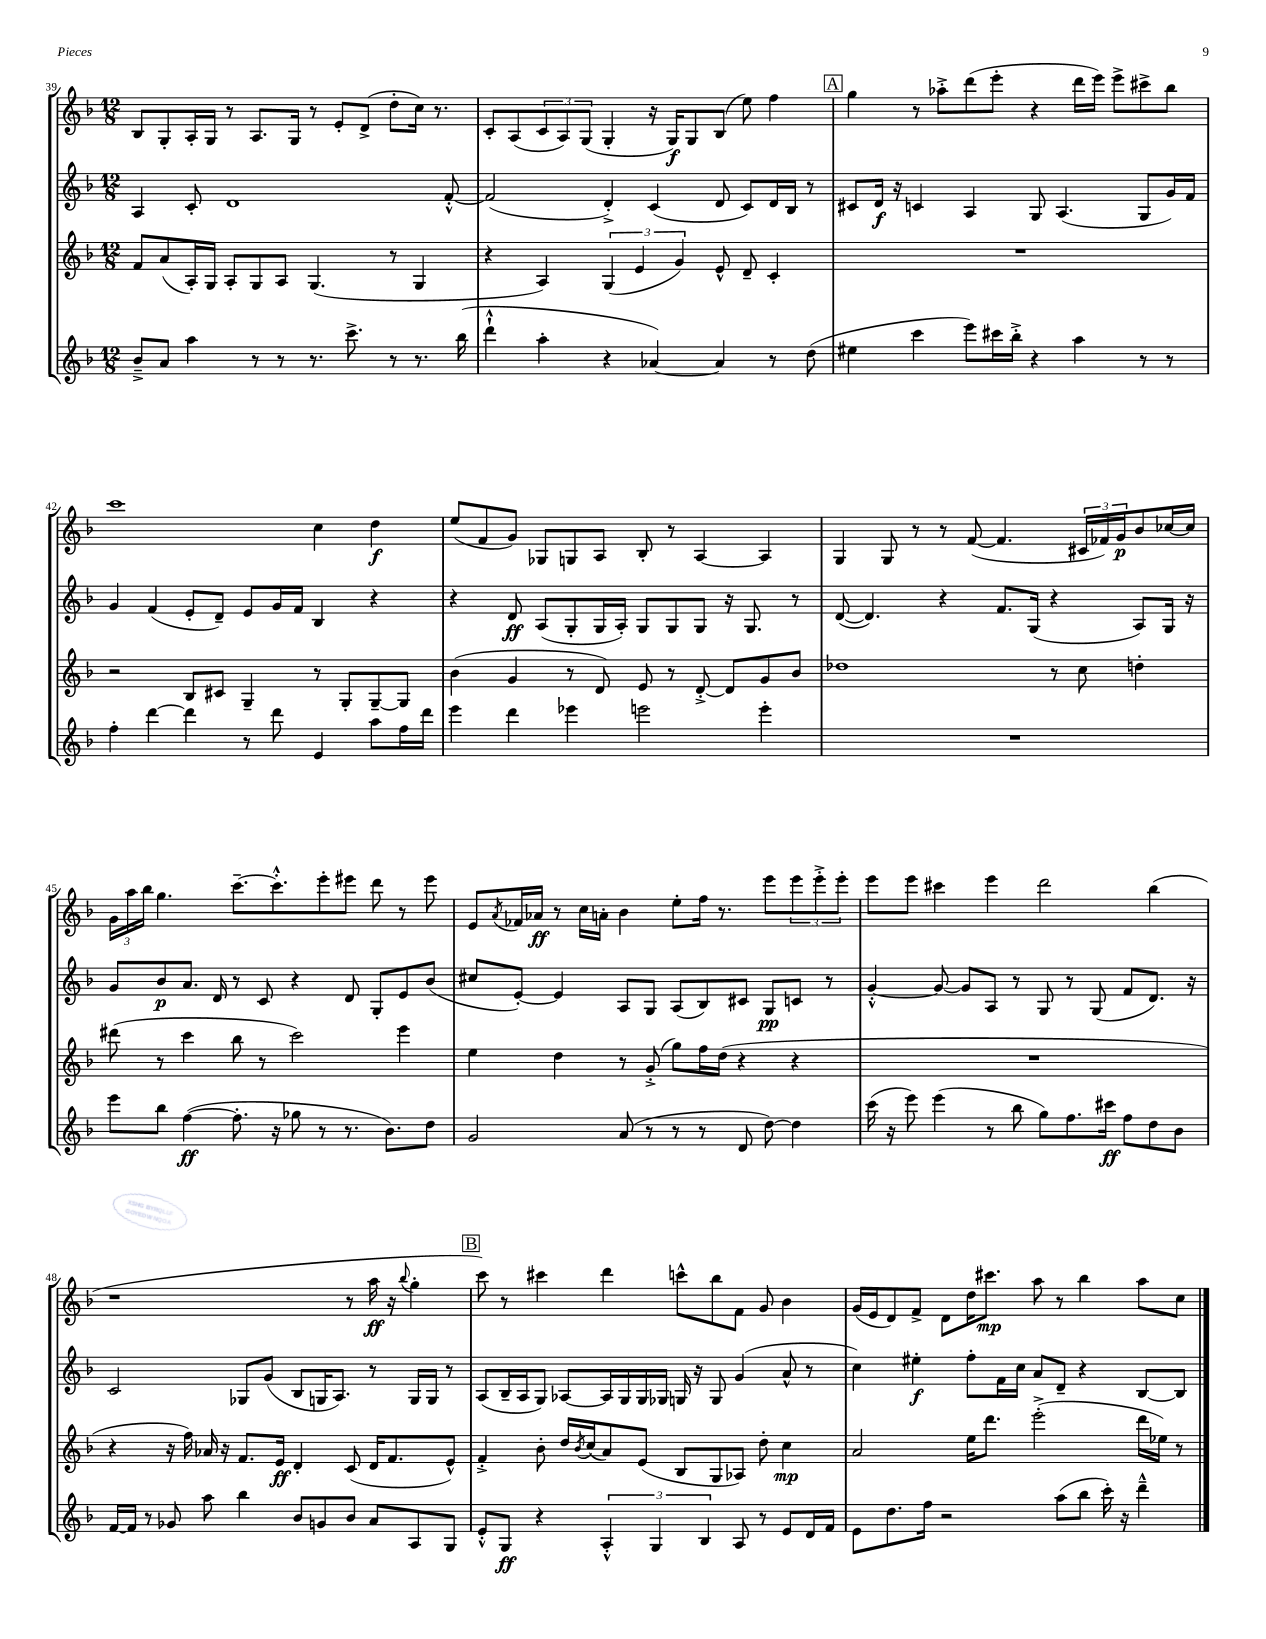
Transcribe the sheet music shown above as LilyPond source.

<<
\new StaffGroup <<
\new Staff = "s0" {
    \clef treble \key f \major \numericTimeSignature \time 12/8
    bes8 g8-. a16-. g16 r8 a8. g16 r8 e'8-. d'8->( d''8-. c''16) r8. |
    c'8-. a8( \tuplet 3/2 { c'8 a8) g8( } g4-. r16 g16\f) g8 bes8( e''8) f''4 |
    \mark \markup { \box "A" } g''4 r8 aes''8-.-> d'''8( e'''8-. r4 d'''16 e'''16) e'''8-> cis'''8-> bes''8 |
    c'''1 c''4 d''4\f |
    e''8( f'8 g'8) ges8 g8 a8 bes8-. r8 a4~ a4 |
    g4 g8 r8 r8 f'8~( f'4. \tuplet 3/2 { cis'16 fes'16) g'16\p } bes'8 ces''16~ ces''16 |
    \tuplet 3/2 { g'16 a''16 bes''16 } g''4. c'''8.~-- c'''8.-.-^ e'''8-. eis'''8 d'''8 r8 eis'''8 |
    e'8 \acciaccatura { a'8 } fes'16 aes'16\ff r8 c''16 a'16-. bes'4 e''8-. f''16 r8. e'''8 \tuplet 3/2 { e'''8 e'''8-.-> e'''8-. } |
    e'''8 e'''8 cis'''4 e'''4 d'''2 bes''4( |
    r1 r8 a''16\ff r16 \appoggiatura { bes''8 } g''4-. |
    \mark \markup { \box "B" } c'''8) r8 cis'''4 d'''4 c'''8-^ bes''8 f'8 g'8 bes'4 |
    g'16( e'16 d'8) f'8-> d'8 d''16 cis'''8.\mp a''8 r8 bes''4 a''8 c''8 \bar "|." |
}
\new Staff = "s1" {
    \clef treble \key f \major \numericTimeSignature \time 12/8
    a4 c'8-. d'1 f'8~-.-^ |
    f'2( d'4-.->) c'4( d'8 c'8) d'16 bes16 r8 |
    \mark \markup { \box "A" } cis'8 d'16\f r16 c'4 a4 g8 a4.( g8 g'16) f'16 |
    g'4 f'4( e'8-. d'8--) e'8 g'16 f'16 bes4 r4 |
    r4 d'8\ff a8( g8-. g16 a16-.) g8 g8 g8 r16 g8. r8 |
    d'8~( d'4.) r4 f'8. g16( r4 a8) g16 r16 |
    g'8 bes'8\p a'8. d'16 r8 c'8 r4 d'8 g8-. e'8 bes'8( |
    cis''8 e'8~-.) e'4 a8 g8 a8( bes8) cis'8 g8\pp c'8 r8 |
    g'4~-.-^ g'8~ g'8 a8 r8 g8 r8 g8( f'8 d'8.) r16 |
    c'2 ges8 g'8( bes8 g16 a8.) r8 g16 g16 r8 |
    \mark \markup { \box "B" } a8( bes16-- a16 g8) aes8~ aes16 g16 g16 ges16 g16 r16 g8 g'4( a'8-^ r8 |
    c''4) eis''4-.\f f''8-. f'16 c''16 a'8 d'8-- r4 bes8~ bes8 \bar "|." |
}
\new Staff = "s2" {
    \clef treble \key f \major \numericTimeSignature \time 12/8
    f'8 a'8( a16-.) g16 a8-. g8 a8 g4.( r8 g4 |
    r4 a4) \tuplet 3/2 { g4( e'4 g'4) } e'8-^ d'8-- c'4-. |
    \mark \markup { \box "A" } R1. |
    r2 bes8 cis'8 g4-- r8 g8-. g8~-- g8 |
    bes'4( g'4 r8 d'8) e'8 r8 d'8~-.-> d'8 g'8 bes'8 |
    des''1 r8 c''8 d''4-. |
    dis'''8( r8 c'''4 bes''8 r8 c'''2) e'''4 |
    e''4 d''4 r8 g'8-.->( g''8) f''16 d''16( r4 r4 |
    R1. |
    r4 r16 f''16) aes'16 r16 f'8. e'16\ff d'4-. c'8( d'16 f'8. e'8-^) |
    \mark \markup { \box "B" } f'4-.-> bes'8-. d''16 \acciaccatura { bes'8 } c''16( a'8) e'8( bes8 g8 aes8) d''8-. c''4\mp |
    a'2 e''16 d'''8. e'''2-.->( d'''16 ees''16) r8 \bar "|." |
}
\new Staff = "s3" {
    \clef treble \key f \major \numericTimeSignature \time 12/8
    bes'8---> a'8 a''4 r8 r8 r8. c'''8.-> r8 r8. bes''16( |
    d'''4-!-^ a''4-. r4 aes'4~) aes'4 r8 d''8( |
    \mark \markup { \box "A" } eis''4 c'''4 e'''8) cis'''16 bes''16-.-> r4 a''4 r8 r8 |
    f''4-. d'''4~ d'''4 r8 d'''8 e'4 a''8 f''16 d'''16 |
    e'''4 d'''4 ees'''4 e'''2 e'''4-. |
    R1. |
    e'''8 bes''8 f''4~\ff( f''8.-. r16 ges''8 r8 r8. bes'8.) d''8 |
    g'2 a'8( r8 r8 r8 d'8 d''8~) d''4 |
    c'''16( r16 e'''8) e'''4( r8 bes''8 g''8) f''8. cis'''16\ff f''8 d''8 bes'8 |
    f'16~ f'16 r8 ges'8 a''8 bes''4 bes'8 g'8 bes'8 a'8 a8 g8 |
    \mark \markup { \box "B" } e'8-.-^ g8\ff r4 \tuplet 3/2 { a4-.-^ g4 bes4 } a8 r8 e'8 d'16 f'16 |
    e'8 d''8. f''16 r2 a''8( bes''8 c'''16-.) r16 d'''4---^ \bar "|." |
}
>>
>>
\layout { \context { \Score currentBarNumber = #39 } }
